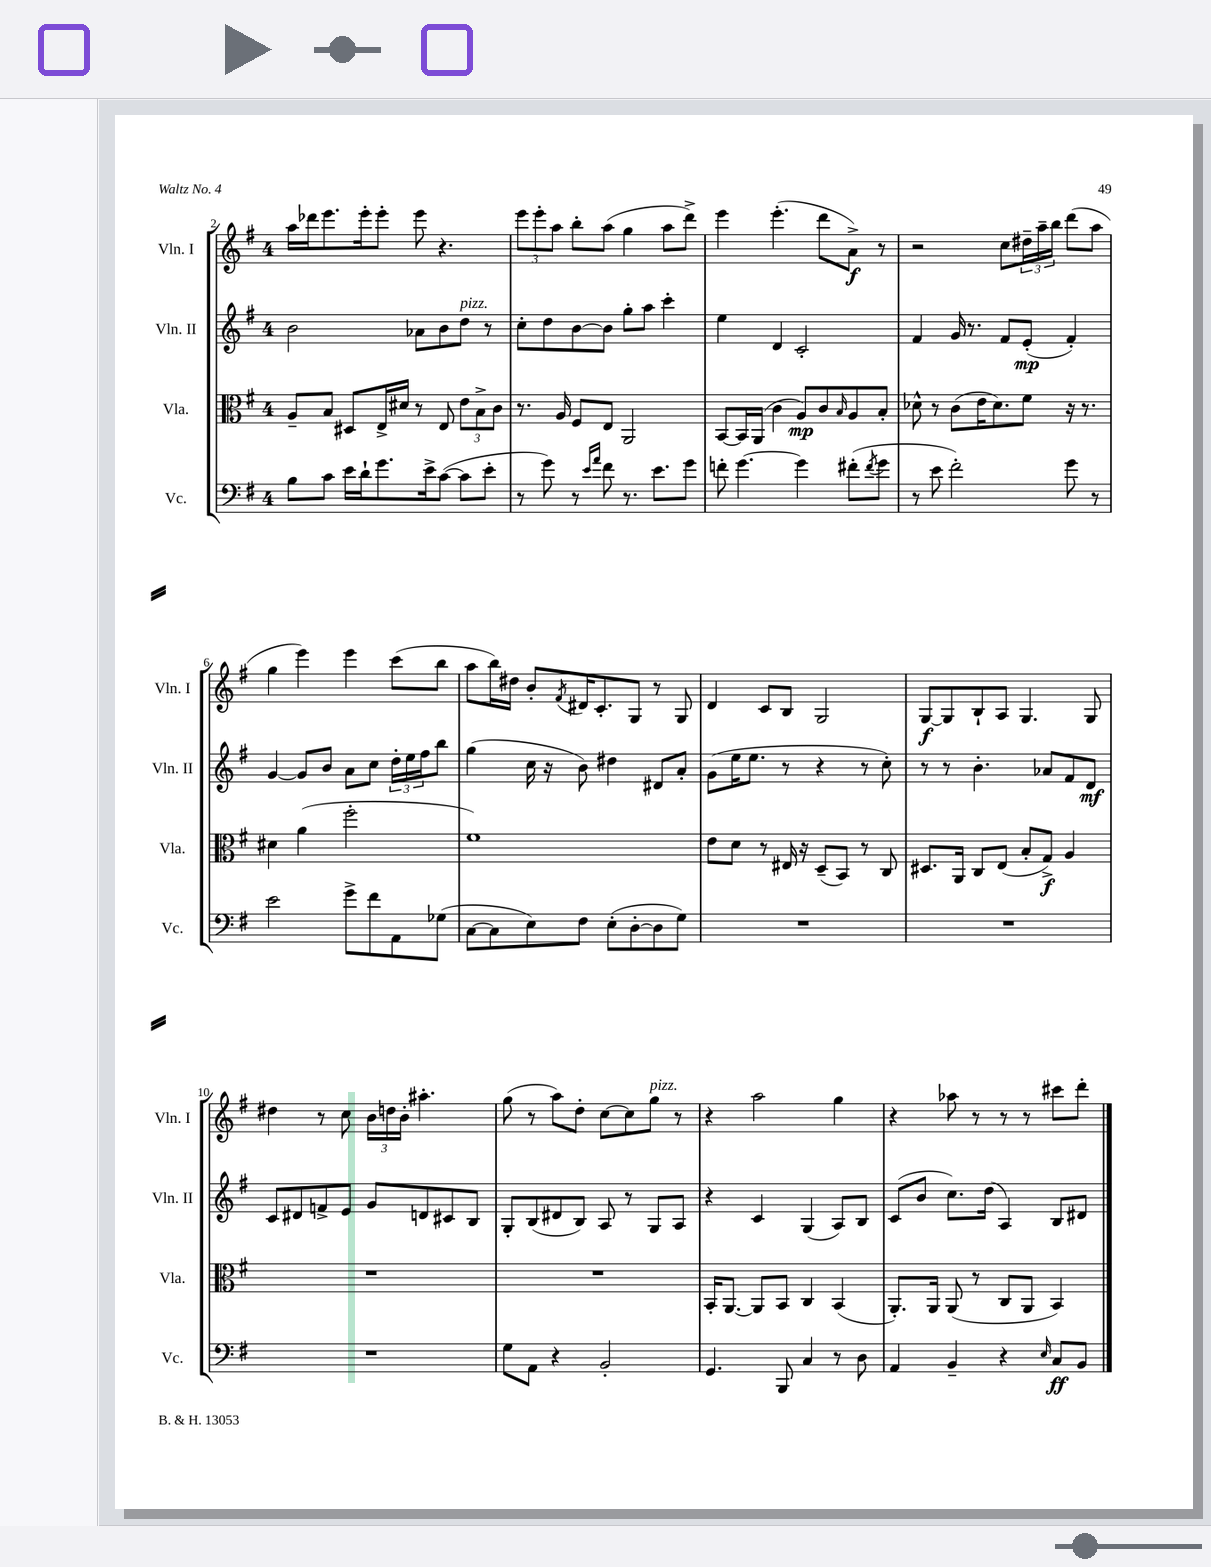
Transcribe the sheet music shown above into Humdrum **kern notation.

**kern	**kern	**kern	**kern
*staff4	*staff3	*staff2	*staff1
*clefF4	*clefC3	*clefG2	*clefG2
*k[f#]	*k[f#]	*k[f#]	*k[f#]
*M4/4	*M4/4	*M4/4	*M4/4
8B	8A~	2b	16aa
.	.	.	16ddd-
8c	8B	.	8.eee
16e	8D#	.	.
16d`	.	.	16eee'
8.g	16E^	.	8eee'
.	16d#	.	.
.	8r	8a-	8eee
16e^	.	.	.
([8c	8E	8b	4.r
8c]	12e	8dd	.
.	12B^	.	.
8e'	.	8r	.
.	12c	.	.
=	=	=	=
8r	8.r	8cc'	12eee
.	.	.	12eee'
8g)	.	8dd	.
.	.	.	12aa
.	16A	.	.
8r	8F#	[8b	8bb'
16qqe	.	.	.
16qqa	.	.	.
8f#	8E	8b]	(8aa
8.r	2AA	8gg'	4gg
.	.	8aa	.
8.e	.	.	.
.	.	4ccc'	8aa
8g	.	.	8ddd^)
=	=	=	=
8f'	[8BB	4ee	4eee
[4.g	16BB]	.	.
.	(16AA	.	.
.	4c	4d	(4.eee'
4g]	8A)	2c'	.
.	8c	.	8ddd
.	16qqB	.	.
(8f#'	8A	.	8a^)
8qf#	.	.	.
8g	8B'	.	8r
=	=	=	=
8r	8d-^^	4f#	2r
8e	8r	.	.
2f#')	(8c	16g	.
.	.	8.r	.
.	16e	.	.
.	8.d-)	.	.
.	.	8f#	8cc
.	8f#	(8e'	24dd#~
.	.	.	24aa~
.	.	.	24bb
8g	16r	4f#')	(8ddd
.	8.r	.	.
8r	.	.	8aa
=	=	=	=
2e	4d#	[4g	4gg
.	(4a	8g]	4eee)
.	.	8b	.
8g^	2ff#'	8a	4eee
8f#	.	8cc	.
8AA	.	24dd'	(8ccc
.	.	24ee	.
.	.	24ff#	.
(8G-	.	8bb	8bb
=	=	=	=
[8C	1f#)	(4gg	8aa
8C]	.	.	16bb)
.	.	.	16dd#
8E)	.	16cc	8b'
.	.	16r	.
.	.	.	8qf#
8F#	.	8b)	16d#
.	.	.	8.c'
(8E'	.	4dd#	.
[8D'	.	.	8G
8D]	.	8d#	8r
8G)	.	8a'	8G
=	=	=	=
1r	8e	(8g	4d
.	8d	16ee	.
.	.	8.ee	.
.	8r	.	8c
.	16E#	8r	8B
.	16r	.	.
.	(8D~	4r	2G
.	8BB)	.	.
.	8r	8r	.
.	8C	8cc')	.
=	=	=	=
1r	8.D#	8r	[8G
.	.	8r	8G]
.	16AA	.	.
.	8C	4.b'	8B`
.	(8E	.	8A
.	8B'	.	4.G
.	8G^)	8a-	.
.	4A	8f#	.
.	.	8d	8G
=	=	=	=
1r	1r	8c	4dd#
.	.	8d#	.
.	.	8f^	8r
.	.	8e	8cc
.	.	8g	24b
.	.	.	24dd
.	.	.	24b'
.	.	8d	4.aa#'
.	.	8c#	.
.	.	8B	.
=	=	=	=
8G	1r	8G'	(8gg
8AA	.	(8B	8r
4r	.	8d#	8aa)
.	.	8B)	8dd'
2BB'	.	8A	[8cc
.	.	8r	8cc]
.	.	8G	8gg
.	.	8A	8r
=	=	=	=
4.GG	16BB'	4r	4r
.	[8.AA	.	.
.	8AA]	4c	2aa
8BBB	8BB	.	.
4C	4C	(4G	.
8r	(4BB	8A)	4gg
8D	.	8B	.
=	=	=	=
4AA	8.AA')	(8c	4r
.	.	8b	.
.	16AA	.	.
4BB~	(8AA	8.cc)	8aa-
.	8r	.	8r
.	.	(16dd	.
4r	8C	4A)	8r
.	8AA	.	8r
16qqE	.	.	.
8C	4BB)	8B	8ccc#
8BB	.	8d#	8ddd'
==	==	==	==
*-	*-	*-	*-
